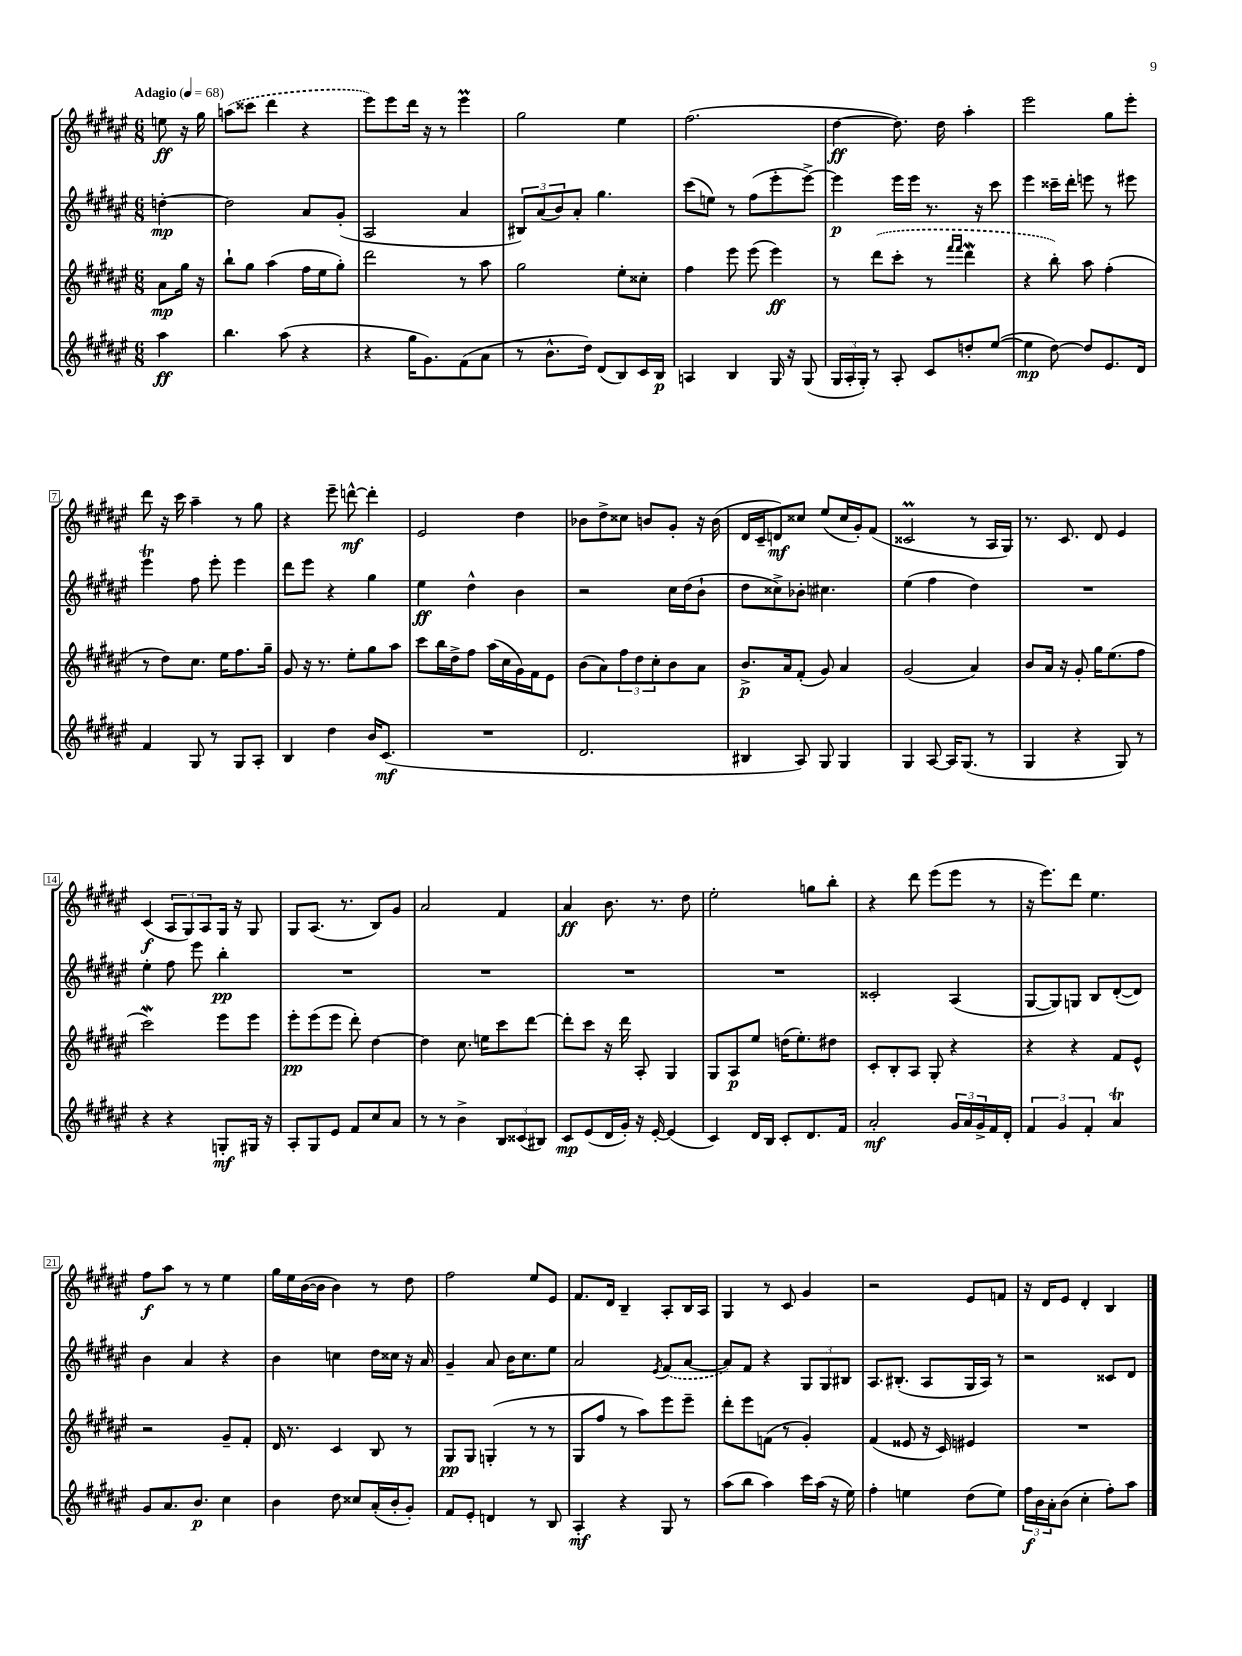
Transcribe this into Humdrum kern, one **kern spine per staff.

**kern	**kern	**kern	**kern
*staff4	*staff3	*staff2	*staff1
*clefG2	*clefG2	*clefG2	*clefG2
*k[f#c#g#d#a#e#]	*k[f#c#g#d#a#e#]	*k[f#c#g#d#a#e#]	*k[f#c#g#d#a#e#]
*M6/8	*M6/8	*M6/8	*M6/8
*MM68	*MM68	*MM68	*MM68
4aa#	8a#	[4dd'	8ee
.	16gg#	.	16r
.	16r	.	16gg#
=	=	=	=
4.bb	8bb`	2dd]	(8aa
.	8gg#	.	8ccc##
.	(4aa#	.	4ddd#
(8aa#	.	.	.
4r	16ff#	8a#	4r
.	16ee#	.	.
.	8gg#')	(8g#'	.
=	=	=	=
4r	2ddd#	2A#	8eee#)
.	.	.	8eee#
16gg#	.	.	16ddd#
8.g#)	.	.	16r
.	.	.	8r
(8f#	8r	4a#	4eee#
8a#	8aa#	.	.
=	=	=	=
8r	2gg#	12B#)	2gg#
.	.	(12a#	.
8.b^^	.	.	.
.	.	12b)	.
.	.	8a#'	.
16dd#)	.	.	.
(8d#	.	4.gg#	.
8B)	8ee#'	.	4ee#
16c#	8cc##'	.	.
16B	.	.	.
=	=	=	=
4A	4ff#	(8ccc#	(2.ff#
.	.	8ee)	.
4B	8eee#	8r	.
.	(8eee#	(8ff#	.
16G#	4eee#)	8eee#'	.
16r	.	.	.
(8G#	.	[8eee#^)	.
=	=	=	=
24G#	8r	4eee#]	[4dd#
24A#'	.	.	.
24G#')	.	.	.
8r	(8ddd#	.	.
8A#'	8ccc#'	16eee#	8.dd#])
.	.	16eee#	.
8c#	8r	8.r	.
.	.	.	16dd#
.	16qqfff#	.	.
.	16qqfff#	.	.
8dd'	4ddd#	.	4aa#'
.	.	16r	.
([8ee#	.	8ccc#	.
=	=	=	=
4ee#]	4r	4eee#	2eee#
[8dd#)	8bb')	16ccc##~	.
.	.	16ddd#'	.
8dd#]	8aa#	8eee	.
8.e#	(4ff#'	8r	8gg#
.	.	8eee#	8eee#'
16d#	.	.	.
=	=	=	=
4f#	8r	4eee#	8ddd#
.	8dd#)	.	16r
.	.	.	16ccc#
8G#	8.cc#	8ff#	4aa#~
8r	.	8eee#'	.
.	16ee#	.	.
8G#	8.ff#	4eee#	8r
8A#'	.	.	8gg#
.	16gg#~	.	.
=	=	=	=
4B	8g#	8ddd#	4r
.	16r	8eee#	.
.	8.r	.	.
4dd#	.	4r	8eee#~
.	8ee#'	.	[8ddd^^
16b	8gg#	4gg#	4ddd']
(8.c#	.	.	.
.	8aa#	.	.
=	=	=	=
2.r	8ccc#	4ee#	2e#
.	16bb	.	.
.	16dd#^	.	.
.	8ff#	4dd#^^	.
.	(16aa#	.	.
.	16cc#	.	.
.	16g#)	4b	4dd#
.	16f#	.	.
.	8e#	.	.
=	=	=	=
2.d#	(8b	2r	8b-
.	8a#)	.	8dd#^
.	12ff#	.	8cc##
.	12dd#	.	.
.	.	.	8b
.	12cc#'	.	.
.	8b	16cc#	8g#'
.	.	(16dd#	.
.	8a#	8b`	16r
.	.	.	(16b
=	=	=	=
4B#	8.b^	8dd#	16d#
.	.	.	16c#~
.	.	8cc##^)	8d)
.	16a#	.	.
8A#)	(8f#'	8b-'	8cc##
8G#	8g#)	4.cc#	(8ee#
4G#	4a#	.	16cc##
.	.	.	16g#')
.	.	.	(8f#
=	=	=	=
4G#	(2g#	(4ee#	2c##
[8A#	.	4ff#	.
16A#]	.	.	.
(8.G#	.	.	.
.	4a#)	4dd#)	8r
8r	.	.	16A#
.	.	.	16G#)
=	=	=	=
4G#	8b	2.r	8.r
.	16a#	.	.
.	16r	.	8.c#
4r	8g#'	.	.
.	16gg#	.	8d#
.	(8.ee#	.	.
8G#)	.	.	4e#
8r	8ff#	.	.
=	=	=	=
4r	2ccc#)	4ee#'	(4c#
4r	.	8ff#	12A#
.	.	.	12G#)
.	.	8eee#	.
.	.	.	12A#
8G'	8eee#	4bb'	16G#
.	.	.	16r
16G#	8eee#	.	8G#
16r	.	.	.
=	=	=	=
8A#'	8eee#'	2.r	8G#
8G#	(8eee#	.	(8.A#
8e#	8eee#	.	.
.	.	.	8.r
8f#	8ddd#')	.	.
8cc#	[4dd#	.	8B)
8a#	.	.	8g#
=	=	=	=
8r	4dd#]	2.r	2a#
8r	.	.	.
4b^	8.cc#	.	.
.	16ee	.	.
12B	8ccc#	.	4f#
(12c##	.	.	.
.	[8ddd#	.	.
12B#)	.	.	.
=	=	=	=
8c#	8ddd#']	2.r	4a#
(8e#	8ccc#	.	.
16d#	16r	.	8.b
16g#')	16ddd#	.	.
16r	8A#'	.	.
[16e#'	.	.	8.r
(4e#]	4G#	.	.
.	.	.	8dd#
=	=	=	=
4c#)	8G#	2.r	2ee#'
.	8A#	.	.
16d#	8ee#	.	.
16B	.	.	.
8c#'	(16dd	.	.
.	8.ee#')	.	.
8.d#	.	.	8gg
.	8dd#	.	8bb'
16f#	.	.	.
=	=	=	=
2a#'	8c#'	2c##'	4r
.	8B'	.	.
.	8A#	.	8ddd#
.	8G#'	.	(8eee#
24g#	4r	(4A#	8eee#
24a#	.	.	.
24g#^	.	.	.
16f#	.	.	8r
16d#'	.	.	.
=	=	=	=
6f#	4r	[8G#	16r
.	.	.	8.eee#)
.	.	8G#])	.
6g#	.	.	.
.	4r	8G	8ddd#
6f#'	.	.	.
.	.	8B	4.ee#
4a#	8f#	([8d#'	.
.	8e#^^	8d#])	.
=	=	=	=
8g#	2r	4b	8ff#
8.a#	.	.	8aa#
.	.	4a#	8r
8.b	.	.	.
.	.	.	8r
4cc#	8g#~	4r	4ee#
.	8f#'	.	.
=	=	=	=
4b	16d#	4b	16gg#
.	8.r	.	16ee#
.	.	.	([16b
.	.	.	16b]
8dd#	4c#	4cc	4b)
8cc##	.	.	.
(16a#'	8B	16dd#	8r
16b'	.	16cc##	.
8g#')	8r	16r	8dd#
.	.	16a#	.
=	=	=	=
8f#	8G#	4g#~	2ff#
8e#'	8G#	.	.
4d	(4G'	8a#	.
.	.	16b	.
.	.	8.cc#	.
8r	8r	.	8ee#
8B	8r	8ee#	8e#
=	=	=	=
4A#'	8G#	2a#	8.f#
.	8ff#	.	.
.	.	.	16d#
4r	8r	.	4B~
.	8aa#)	.	.
.	.	8qe#	.
8G#	8eee#	(8f#	8A#'
8r	8eee#~	[8a#	16B
.	.	.	16A#
=	=	=	=
(8aa#	8ddd#'	8a#])	4G#
8bb	8eee#	8f#	.
4aa#)	(8f	4r	8r
.	8r	.	8c#
16ccc#	4g#')	12G#	4g#
(16aa#	.	.	.
.	.	12G#	.
16r	.	.	.
.	.	12B#	.
16ee#)	.	.	.
=	=	=	=
4ff#'	(4f#	8.A#	2r
.	.	(8.B#'	.
4ee	8e##	.	.
.	16r	8A#	.
.	16c#)	.	.
(8dd#	4e#	16G#	8e#
.	.	16A#)	.
8ee)	.	8r	8f
=	=	=	=
24ff#	2.r	2r	16r
24b	.	.	.
.	.	.	16d#
24a#'	.	.	.
(8b	.	.	8e#
4cc#'	.	.	4d#'
8ff#')	.	8c##	4B
8aa#	.	8d#	.
==	==	==	==
*-	*-	*-	*-
